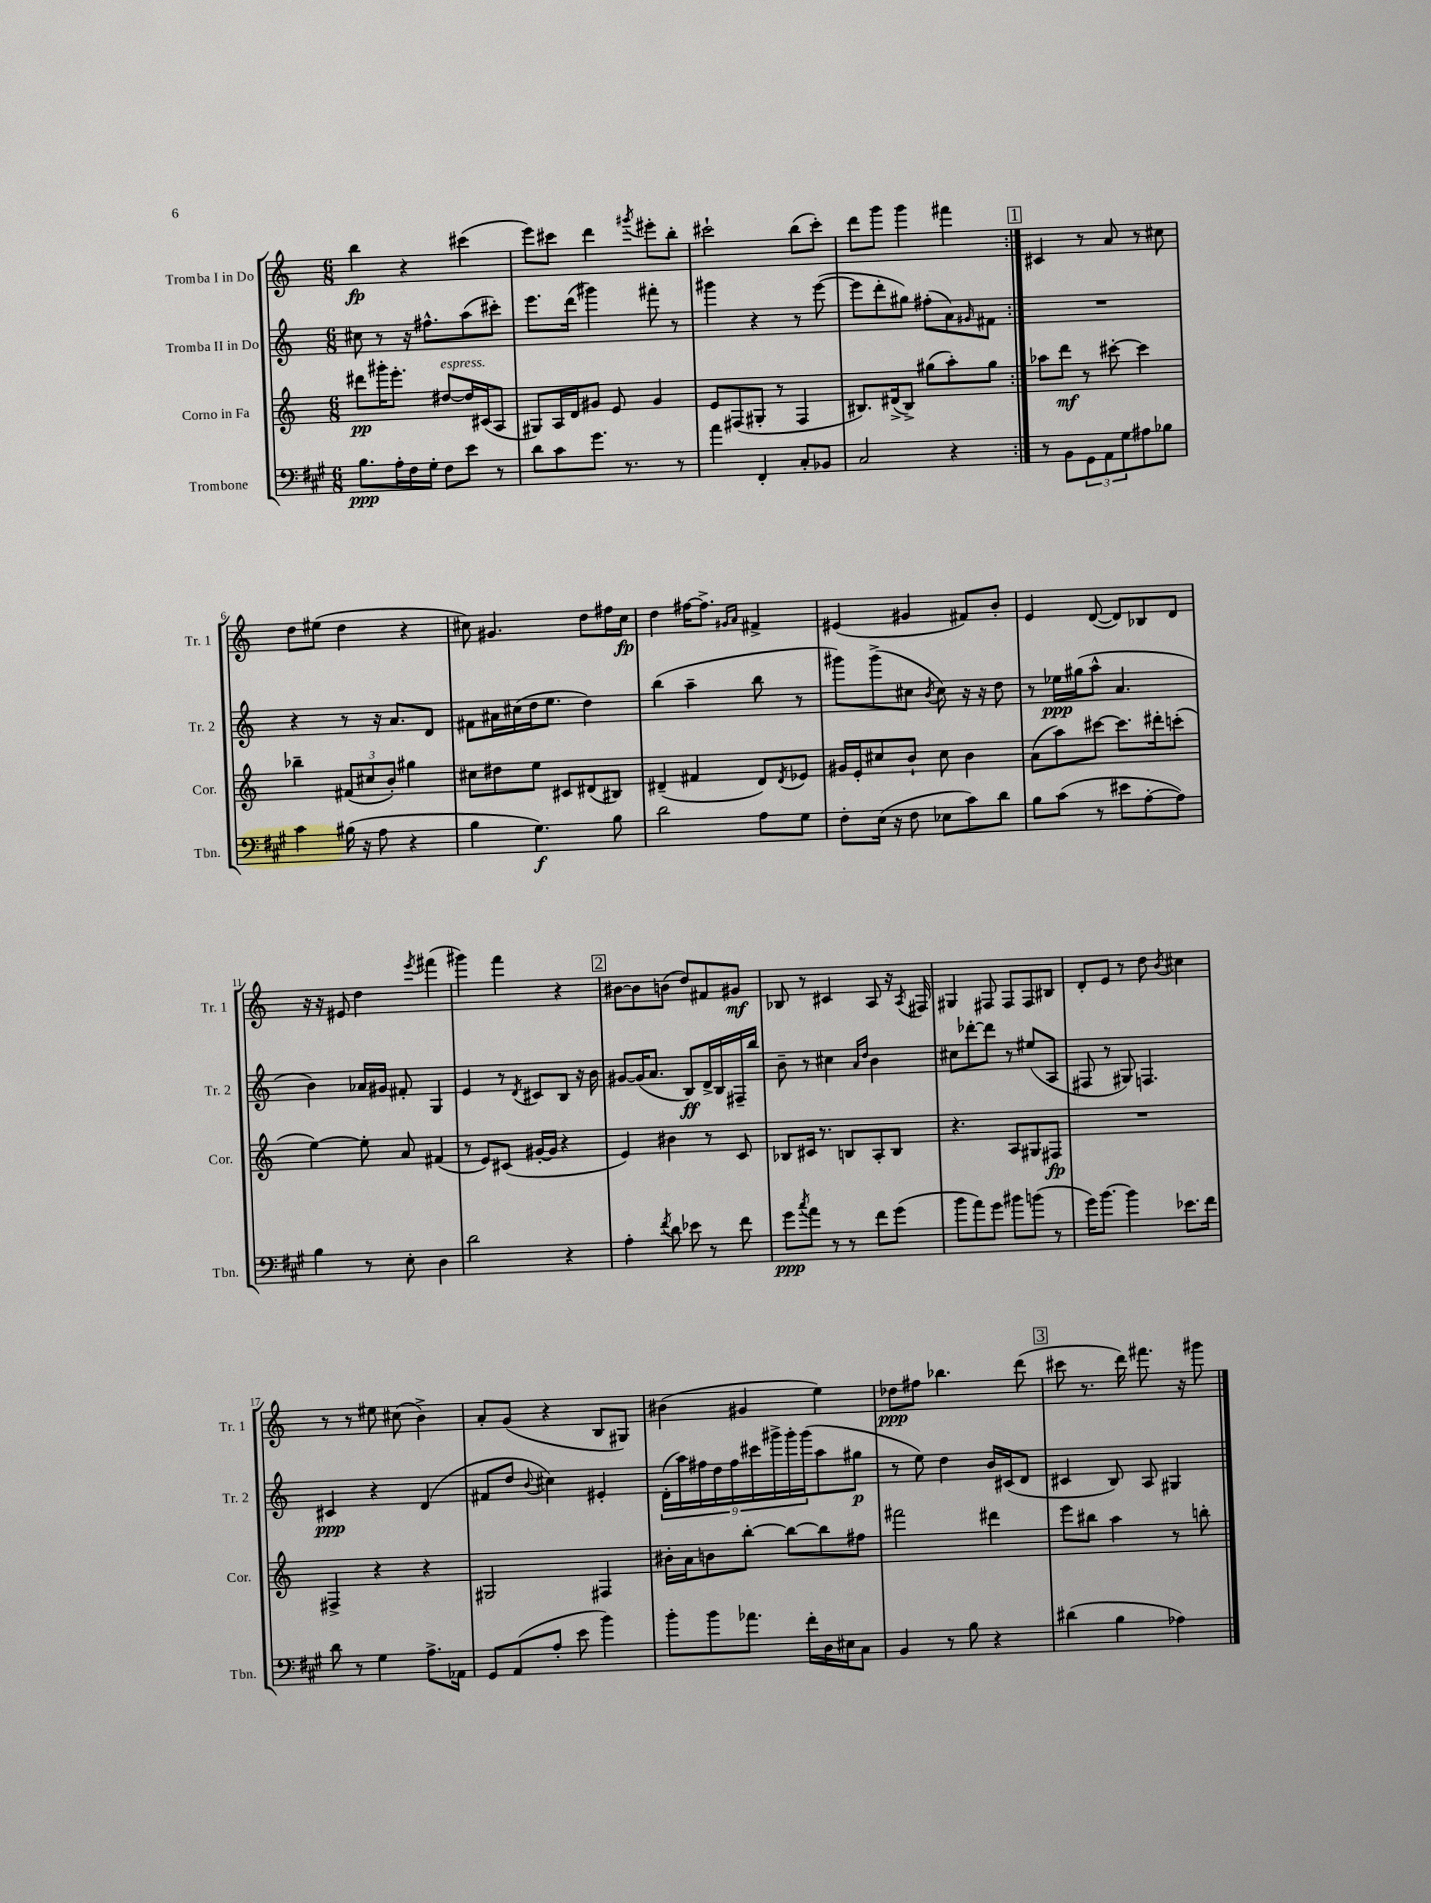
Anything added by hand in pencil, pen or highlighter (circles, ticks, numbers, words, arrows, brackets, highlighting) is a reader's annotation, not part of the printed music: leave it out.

**kern	**kern	**kern	**kern
*staff4	*staff3	*staff2	*staff1
*clefF4	*clefG2	*clefG2	*clefG2
*k[f#c#g#]	*k[]	*k[]	*k[]
*M6/8	*M6/8	*M6/8	*M6/8
8.B\L	8ddd#\L	8cc#\	4bb\
.	16ggg#'\K	8r	.
16A'\L	8.eee'\J	.	.
16F#\	.	16r	4r
16G#'\JJ	.	8.ff#^^\L	.
8F#\L	[8dd#/L	.	.
8e\J	16dd#/]L	(8aa\	(4ccc#\
.	(16c#/J	.	.
8r	8A/J	8ccc#'\J)	.
=	=	=	=
8d\L	8G#/L)	8.eee\L	8eee\L)
8c#\	16A/L	.	8ccc#\J
.	16d/J	(16ddd\Jk	.
8.g#\J	8g#/J	4ggg#\)	4ddd\
.	8e/	.	.
8.r	.	.	.
.	.	.	8qggg#/
.	4g#/	8fff#'\	8eee#'\L
8r	.	8r	8bb'\J
=	=	=	=
4a\	8e/L	4ggg#\	2ccc#`\
.	(8F#/	.	.
4FF#'/	8G#'/J	4r	.
.	8r	.	.
8C#'/L	4F#/	8r	(8bb\L
8BB-/J	.	([8eee\	8ccc#'\J)
=	=	=	=
2C#/	8.B#/L)	8eee\]L	8ddd\L
.	.	8ddd'\	8ggg\J
.	(16d#^/k	.	.
.	8B#^/J)	8gg#\J)	4ggg\
.	(8gg#\L	(8ff#'\L	.
4r	8aa'\)	8a\)	4fff#\
.	.	16qqg#/	.
.	8gg#\J	8f#\J	.
=:|!	=:|!	=:|!	=:|!
8r	8aa-\L	2.r	4c#/
8BB\L	8ddd\J	.	.
12GG#\	8r	.	8r
12AA\	.	.	.
.	[8ccc#'\	.	8a/
12G#\	.	.	.
8A#\	4ccc#\]	.	8r
8B-\J	.	.	8cc#\
=	=	=	=
4c#\	4bb-~\	4r	8dd\L
.	.	.	(8ee#\J
(16B#\	(12f#/L	8r	4dd\
16r	.	.	.
.	12cc#/	.	.
8A\	.	16r	.
.	12b'/J)	.	.
.	.	8.a/L	.
4r	4gg#\	.	4r
.	.	8d/J	.
=	=	=	=
4B\	8cc#\L	8f#\L	8cc#\)
.	8dd#\	16a#\L	4.g#/
.	.	(16cc#\	.
4.G#\)	8ee\J	16dd\J	.
.	.	8.ee\J	.
.	8c#/L	.	.
.	(8d#/	4dd\)	8dd\L
8B\	8B#/J)	.	16ff#\L
.	.	.	16cc#\JJ
=	=	=	=
2d\	(4d#~/	(4bb\	4dd\
.	4f#/	4aa~\	[16ff#\LK
.	.	.	8.ff#^\]J
.	.	.	16qqg#/LL
.	.	.	16qqa/JJ
8A\L	8d#/L)	8bb\	4f#^/
.	8qd#/	.	.
8G#\J	8e-/J	8r	.
=	=	=	=
8F#'\L	16g#/LL	8ggg#\L)	(4e#/
.	16e'/J	.	.
(16E\Jk	8cc#/	(8ggg#^\	.
16r	.	.	.
8F#\	8b`/J	8cc#\J	4g#/
.	.	8qb/	.
8E-\L	8cc#\	8cc#\)	.
8c#\)	4b\	16r	8f#/L)
.	.	16r	.
8d\J	.	8dd\	8b'/J
=	=	=	=
8B\L	(8a\L	8r	4e/
(8c#\J	8aa\)	16ee-\LL	.
.	.	(16gg#\J	.
8r	[8ccc#\J	8aa^^\J	([8d/
8e#\L	8.ccc#\]L	4.a/	8d/]L)
[8A'\	.	.	8B-/
.	16ddd#'\k	.	.
8A\]J)	(8ccc'\J	.	8d/J
=	=	=	=
4B\	[4ee\)	4b\)	16r
.	.	.	16r
.	.	.	8e#/
8r	8ee'\]	16a-/LL	4dd\
.	.	16g#/JJ	.
8E'\	8a/	8f#'/	.
.	.	.	8qeee/
4D\	(4f#/	4G/	(4fff#\
=	=	=	=
2d\	8r	4e/	4ggg#\)
.	8e/L)	.	.
.	(8c#/J	8r	4fff\
.	.	8qd/	.
.	[16g#'/LL	8c#/L	.
.	16g#/]JJ	.	.
4r	4r	8B/J	4r
.	.	16r	.
.	.	16b\	.
=	=	=	=
4A'\	4e/)	[8g#/L	[8b#\L
.	.	(16g#/]K	8b#\]
.	.	8.a/J	.
8qf#/	.	.	.
8d\	4b#\	.	(8b\J
8e-\	.	8B/L)	8dd/L)
8r	8r	16d^/L	8f#/
.	.	16B/	.
8f#\	8c/	16F#~/	8g#/J
.	.	16bb/JJ	.
=	=	=	=
8g#\L	8B-/L	8b~\	8B-/
8qcc#/	.	.	.
8a\J	16c#/Jk	8r	8r
.	8.r	.	.
8r	.	4cc#\	4c#/
8r	8B/L	.	.
.	.	16qqa/LL	.
.	.	16qqdd/JJ	.
8f#\L	8A'/	4b\	8A/
(8g#\J	8B/J	.	16r
.	.	.	8qA/
.	.	.	16F#/
=	=	=	=
8b\L	4.r	8cc#\L	4G#/
8a\)	.	[8ddd-'\	.
8g#\J	.	8ddd-\]J	8F#/
8b#\L	8A/L	8r	8F#/L
(8b\J	8G#/	(8ee#/L	8F#/
8r	8F#/J	8A/J	8B#/J
=	=	=	=
16g#\LK)	2.r	8F#/	8d'/L
[8.b\J	.	.	.
.	.	8r	8e/J
4b\]	.	8G#/)	8r
.	.	4.F/	8dd\
.	.	.	8qb/
8.e-\L	.	.	4cc#\
16f#\Jk	.	.	.
=	=	=	=
8d\	4F#^/	4c#/	8r
8r	.	.	8r
4G#\	4r	4r	8ee#\
.	.	.	(8cc#\
8.A^\L	4r	(4d/	4b^\)
16AA-\Jk	.	.	.
=	=	=	=
8GG#/L	2G#/	8f#/L	8a'/L
(8AA/	.	8dd/J	(8g/J
.	.	8qqb/	.
8A'/J	.	4cc#\)	4r
8e\	.	.	.
4b\)	4F#/	4e#'/	8B/L
.	.	.	8G#/J)
=	=	=	=
8b'\L	16b#'\LL	(18d'\LL	(4b#\
.	.	18aa\)	.
.	16a\J	.	.
.	.	18ff#\	.
8b\	8b\	.	.
.	.	18dd\	.
.	.	18ff#\	.
8.a-\J	[8bb'\J	.	4g#/
.	.	18ccc#\	.
.	.	18ggg#^\	.
.	8bb\_L	.	.
.	.	18ggg#'\	.
16f#'\LL	.	.	.
.	.	(18ggg#\J	.
16D\	8bb\]	8aa\	4ee\)
16E#\J	.	.	.
8C#\J	8ff#\J	8gg#\J	.
=	=	=	=
4BB/	2fff#\	8r	8dd-\L
.	.	8ee\)	8ff#\J
8r	.	4dd\	4.bb-\
8B\	.	.	.
4r	4ddd#\	16b/LL	.
.	.	(16c#/J	.
.	.	8d/J	(8ddd\
=	=	=	=
(4d#\	8eee\L	4c#/	8ccc#\
.	8bb#\J	.	8.r
4B\	4aa\	8B/)	.
.	.	.	16ddd\)
.	.	8A/	8.fff#\
4A-\)	8r	4G#/	.
.	.	.	16r
.	8bb'\	.	8ggg#\
==	==	==	==
*-	*-	*-	*-
